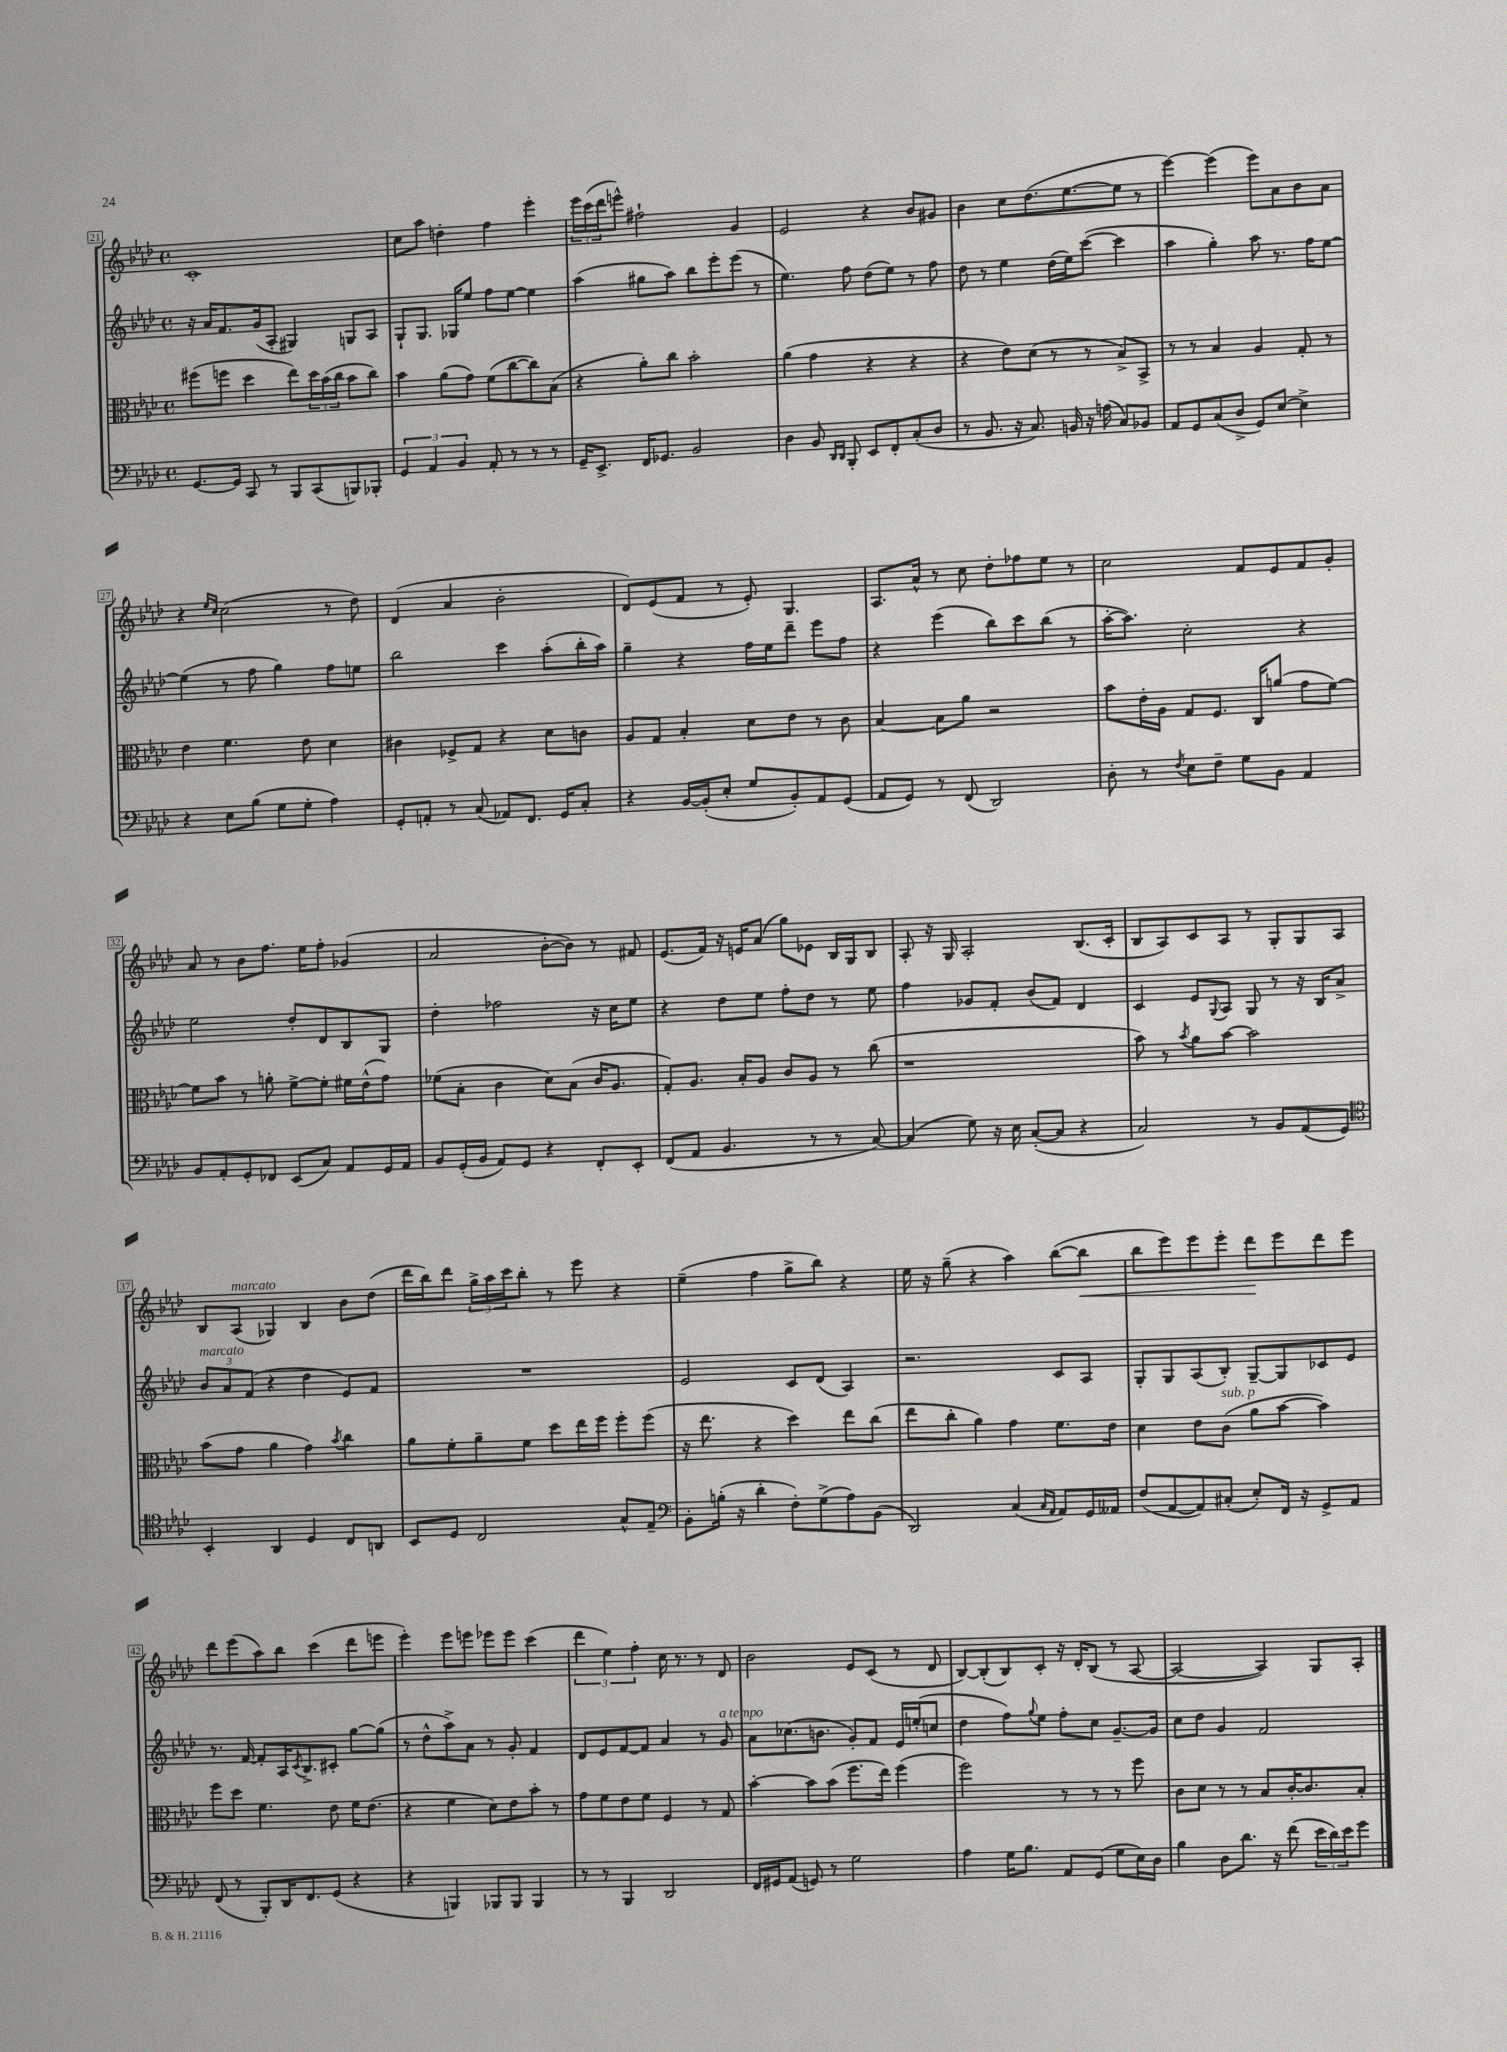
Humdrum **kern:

**kern	**kern	**kern	**kern
*staff4	*staff3	*staff2	*staff1
*clefF4	*clefC3	*clefG2	*clefG2
*k[b-e-a-d-]	*k[b-e-a-d-]	*k[b-e-a-d-]	*k[b-e-a-d-]
*M4/4	*M4/4	*M4/4	*M4/4
*met(c)	*met(c)	*met(c)	*met(c)
[8.GG/L	(8ff#\L	16r	1c'
.	.	16a-/LK	.
.	8ff\J	8.f/	.
16GG/]Jk	.	.	.
8CC/	4dd-\	.	.
.	.	(16g/k	.
8r	.	8A-'/J	.
8BBB-/L	8ee-\L)	4G#/)	.
(8CC/	24dd-\L	.	.
.	(24b-\	.	.
.	24cc\JJ	.	.
8BBB/)	8b-\L	8G/L	.
8BBB-'/J	8cc\J)	8A-/J	.
=	=	=	=
6GG/	4b-\	8G`/L	8cc\L
.	.	8.G/J	8aa-\J
6AA-/	.	.	.
.	(8a-\L	.	4dd'\
.	.	16G-/LK	.
6BB-/	.	.	.
.	8g\J)	8ee-/J	.
8AA-'/	(8f\L	8ff\L	4ff\
8r	[8cc\	[8ee-\J	.
8r	8cc\])	4ee-\]	4eee-'\
8r	(8B-\J	.	.
=	=	=	=
16GG~/LK	4r	(4aa-\	24eee-\LL
.	.	.	(24ccc\
8.EE-^/J	.	.	.
.	.	.	24ddd-\J
.	.	.	8eee^^\J)
16FF/LK	8a-'\L)	8gg#\L	2ff#`\
8.GG-/J	.	.	.
.	8cc\J	8aa-\J)	.
2BB-/	2b-'\	8bb-\L	.
.	.	8eee-'\	.
.	.	(8eee-\J	4g/
.	.	8r	.
=	=	=	=
4D-\	(4a-\	4.ee-\)	2e-/
8BB-/	4g\	.	.
16qqDD-/LL	.	.	.
16qqDD-/JJ	.	.	.
8BBB-'/	.	8ff\	.
8EE-/L	4r	(8dd-\L	4r
8FF'/	.	8ee-\J)	.
(8C'/	4r	8r	8b-/L
8D-/J	.	8ff\	8g#/J
=	=	=	=
8r	4r	8dd-\	4b-\
8.BB-/	.	8r	.
.	8e-\L)	4ee-\	8cc\L
16r	.	.	.
8.C/)	(8d-\J	.	(8.dd-\
.	8r	(16dd-\LL	.
16BB/	.	16ee-\J)	[8.ee-\
16r	8r	([8ccc\J	.
(16A\	.	.	.
8C/L)	8B-^/L)	4ccc\]	8ee-\]J
8BB-/J	8BB-^/J	.	8r
=	=	=	=
8AA-/L	8r	4aa-\	[4eee-\)
8GG/	8r	.	.
(8C/	4B-/	4gg'\)	(4eee-\]
8D-^/J	.	.	.
8GG/L)	4A-/	8aa-\	8eee-\L)
[8E-/J	.	8.r	8a-\
4E-^\]	8G'/	.	8b-\
.	.	16ff\LK	.
.	8r	[8ee-\J	8a-\J
=	=	=	=
4r	4e-\	(4ee-\]	4r
.	.	.	16qqee-/LL
.	.	.	16qqcc/JJ
8E-\L	4.f\	8r	(2cc\
(8B-\J	.	8ff\	.
8G\L	.	4gg\)	.
8G'\J	8e-\	.	.
4A-\)	4d-\	8ff\L	8r
.	.	8ee\J	8dd-\)
=	=	=	=
8GG'/L	4c#\	2bb-\	(4d-/
8AA'/J	.	.	.
8r	8F-^/L	.	4a-/
(8C/	8G/J	.	.
8AA-/L)	4r	4ccc\	2b-'\
8.FF/J	.	.	.
.	8d-\L	(8aa-'\L	.
16GG/LK	.	.	.
8C'/J	8c\J	16bb-'\L	.
.	.	16aa-\JJ)	.
=	=	=	=
4r	8A-/L	4gg~\	8d-/L)
.	8G/J	.	(8e-/
[16BB-/LL	4B-'/	4r	8f/J
(16BB-'/]J	.	.	.
8E-'/J	.	.	8r
8G/L	8d-\L	16ff\LL	8e-'/)
.	.	16ee-\J	.
8BB-'/)	8e-\J	8ddd-~\J	4.G/
8AA-/	8r	8eee-\L	.
(8GG/J	8c\	8ff\J	.
=	=	=	=
8AA-/L	[4B-/	4r	8.A-/L
8GG/J)	.	.	.
.	.	.	16a-^^/Jk
8r	8B-\]L	(4eee-\	8r
(8FF/	8a-\J	.	8cc\
2DD-/)	2r	8bb-\L)	8dd-'\L
.	.	8ccc\	8ff-\
.	.	(8bb-\J	8ee-\J
.	.	8r	8r
=	=	=	=
8D-'\	8b-\L	[16aa-'\LK	2cc\
.	.	8.aa-\]J)	.
8r	16e-'\L	.	.
.	16A-\JJ	.	.
8qF/	.	.	.
8E-\L	8G/L	2cc'\	.
8F~\J	8.F/J	.	.
8G\L	.	.	8f/L
.	16C/LK	.	.
8BB-\J	(8a/J	.	8e-/
4AA-/	8g\L	4r	8f/
.	[8f\J)	.	8g'/J
=	=	=	=
8BB-/L	8f\]L	2ee-\	8a-/
8AA-'/	8b-\J	.	8r
8GG'/	8r	.	8b-\L
8FF-/J	8a'\	.	8.ff\J
(8EE-/L	[8f^\L	8dd-'/L	.
.	.	.	16ee-\LK
8C/J)	8f'\]J	8d-/	8ff'\J
8AA-/L	16f#\LL	8B-/	(4g-/
.	(16e-^^\J	.	.
16GG/L	8g\J)	8G/J	.
16AA-/JJ	.	.	.
=	=	=	=
8BB-/L	(8f-\L	4dd-'\	2a-/
(16GG'/L	8B-'\J	.	.
16BB-/JJ	.	.	.
8AA-/L)	4c\	2ff-\	.
8GG/J	.	.	.
4r	8d-\L)	.	[8b-'\L
.	(8B-\J	.	8b-\]J)
8FF'/L	16c/LK	16r	8r
.	8.A-/J	16cc\LK	.
8EE-'/J	.	8ee-\J	8f#/
=	=	=	=
(8FF/L	8G'/L)	4r	(8.e-/L
8AA-/J	8.A-/J	.	.
.	.	.	16f/Jk)
4.BB-/	.	8dd-\L	16r
.	16B-'/LK	.	16e/LK
.	8A-/J	8ee-\J	(8a-/J
.	8c/L	8ff'\L	8gg\L)
8r	8A-/J	8dd-\J	8e-\J
8r	8r	8r	16B-/LL
.	.	.	16G/J
[8C/)	(8cc\	8ee-\	8B-/J
=	=	=	=
(4C/]	1r	4ff\	8A-'/
.	.	.	16r
.	.	.	16G/
8G\)	.	8g-/L	2A-'/
16r	.	8f'/J	.
16E-\	.	.	.
([8C'/L	.	(8b-/L	.
8C/]J	.	8f/J)	.
4r	.	4d-/	(8.B-/L
.	.	.	16c'/Jk
=	=	=	=
2C/)	8b-\)	4c/	8B-/L
.	8r	.	8A-/)
.	8qb-/	.	.
.	8a-\L	8e-/L	8c/
.	.	8qqG/	.
.	[8b-\J	8A-/J	8A-/J
8r	2b-\]	8G/	8r
8BB-/L	.	8r	8G'/L
(8AA-/	.	16r	8G/
.	.	16B-/LK	.
8GG/J)	.	8a-^/J	8A-/J
=	=	=	=
*clefC4	*	*	*
4BB-'/	(8b-\L	12b-/L	8B-/L
.	.	12a-/	.
.	8g\J	.	(8A-/J
.	.	(12f/J	.
4AA-/	4a-\	4r	4G-/)
4D-/	4g\)	4dd-\	4B-/
.	8qb-/	.	.
8C/L	4cc\	8e-/L)	8b-\L
8AA/J	.	8f/J	(8dd-\J
=	=	=	=
8BB-/L	8a-\L	1r	16ddd-\LL
.	.	.	16bb-\J)
8D-/J	8f'\	.	8ddd-\J
2C/	8a-~\	.	24gg^\LL
.	.	.	24aa-\
.	.	.	24ccc\J
.	8f\J	.	8bb-'\J
.	8dd-\L	.	8r
.	16ee-\L	.	8eee-\
.	16ff\JJ	.	.
8G^^/L	8ff'\L	.	4r
8E-~/J	(8ff\J	.	.
=	=	=	=
*clefF4	*	*	*
8BB-'\L	16r	2e-/	(4ee-~\
.	8.ee-\	.	.
(16B'\Jk	.	.	.
16r	.	.	.
4d-'\	4r	.	4ff\
8F'\L)	4dd-\)	8c/L	8gg^\L
(8G^\	.	(8d-/J	8bb-\J)
8A-\)	8ee-\L	4A-/)	4r
(8BB-\J	(8cc\J	.	.
=	=	=	=
2DD-/)	8ee-\L	2.r	16ee-\
.	.	.	16r
.	8cc'\J	.	(8gg~\
.	4a-\)	.	4r
(4C/	4g\	.	4aa-\)
16qqC/LL	.	.	.
16qqAA-/JJ	.	.	.
8AA-/L)	8.f\L	8c/L	([8bb-\L
16GG/L	.	8A-/J	8bb-\]J
16AA--/JJ	16e-\Jk	.	.
=	=	=	=
(8F/L	4d-\	8G'/L	8bb-\L
[8AA-/	.	8G/	8eee-\)
8AA-/])	8e-\L	(8A-/	8eee-\
(8C#'/J	(8c\J	8B-'/J)	8eee-'\J
8E-'/L)	8a-\L	[8G~/L	8ddd-\L
16FF/Jk	[8b-\J	8G/]	8eee-\
16r	.	.	.
8GG^/L	4b-\])	8c-/	8ddd-\
8AA-/J	.	8e-/J	8eee-\J
=	=	=	=
(8FF/	8ff\L	8.r	8ddd-\L
8r	8dd-\J	.	(8eee-\
.	.	[16f/	.
8BBB-'/L)	4.f\	8f'/]L	8aa-\)
16DD-/K	.	16A-/K	8bb-\J
.	.	8qc/	.
8.FF/	.	8.B-^/	.
.	.	.	(4ccc\
(8GG/J	8e-\	8c#'/J	.
4r	16f\LK	[8gg\L	8ddd-\L
.	(8.e-\J	.	.
.	.	(8gg\]J	8eee\J
=	=	=	=
4r	4r	8r	4eee-'\)
.	.	8dd-^^\L	.
4BBB/)	4f\	8aa-^\)	8eee-\L
.	.	8a-\J	8eee\J
8BBB-/L	8d-\L)	8r	8eee-\L
8BBB-/J	8e-\	8g'/	8eee-\J
4BBB-/	8b-'\J	4f/	(4ccc\
.	8r	.	.
=	=	=	=
8r	8g\L	8d-/L	6ddd-\
8r	8f\	8e-/	.
.	.	.	6ee-\)
4BBB-/	8e-\	[8f/	.
.	.	.	6ff'\
.	8f\J	8f/]J	.
2DD-/	4F/	4a-/	16cc\
.	.	.	8.r
.	8r	8r	8r
.	8G/	8g/	8d-/
=	=	=	=
16FF/LL	[4b-'\	8a-\L	2b-\
16GG#/J	.	.	.
(8AA-/J	.	(8.cc-\	.
8GG/)	8b-\]L	.	.
.	.	8.b\J	.
8r	(8b-\J	.	.
2G\	8.ff\L	8g'/L)	8e-/L
.	.	8f/J	(8c/J
.	16ee-\Jk)	.	.
.	(4ff\	16e-/LL	8r
.	.	(16ee'/J	.
.	.	8cc/J	8d-/
=	=	=	=
4A-\	2ff\)	4dd-\	[8B-/L)
.	.	.	(8B-'/]
16G\LK	.	8ff\L)	8B-/)
8.B-\J	.	.	.
.	.	8qqgg/	.
.	.	8ee-\J	8c'/J
8AA-/L	8r	8ff'\L	16r
.	.	.	16d-'/LK
(8GG/J	8r	8cc\J	(8B-/J
8G\L	8r	[8.g~/L	8r
16E-\L)	8ff\	.	[8A-/
16D-\JJ	.	16g/]Jk	.
=	=	=	=
4B-\	8c\L	8cc\L	2A-/_
.	8d-\J	8dd-\J	.
8D-\L	8r	4g/	.
8.d-\J	8r	.	.
.	8B-/L	2f/	4A-/])
16r	.	.	.
(8f\	[16c'/K	.	.
.	8.c/]	.	.
24e-\LL	.	.	8G/L
24d-\)	.	.	.
24e-\J	.	.	.
8g\J	8B-'/J	.	8A-'/J
==	==	==	==
*-	*-	*-	*-
